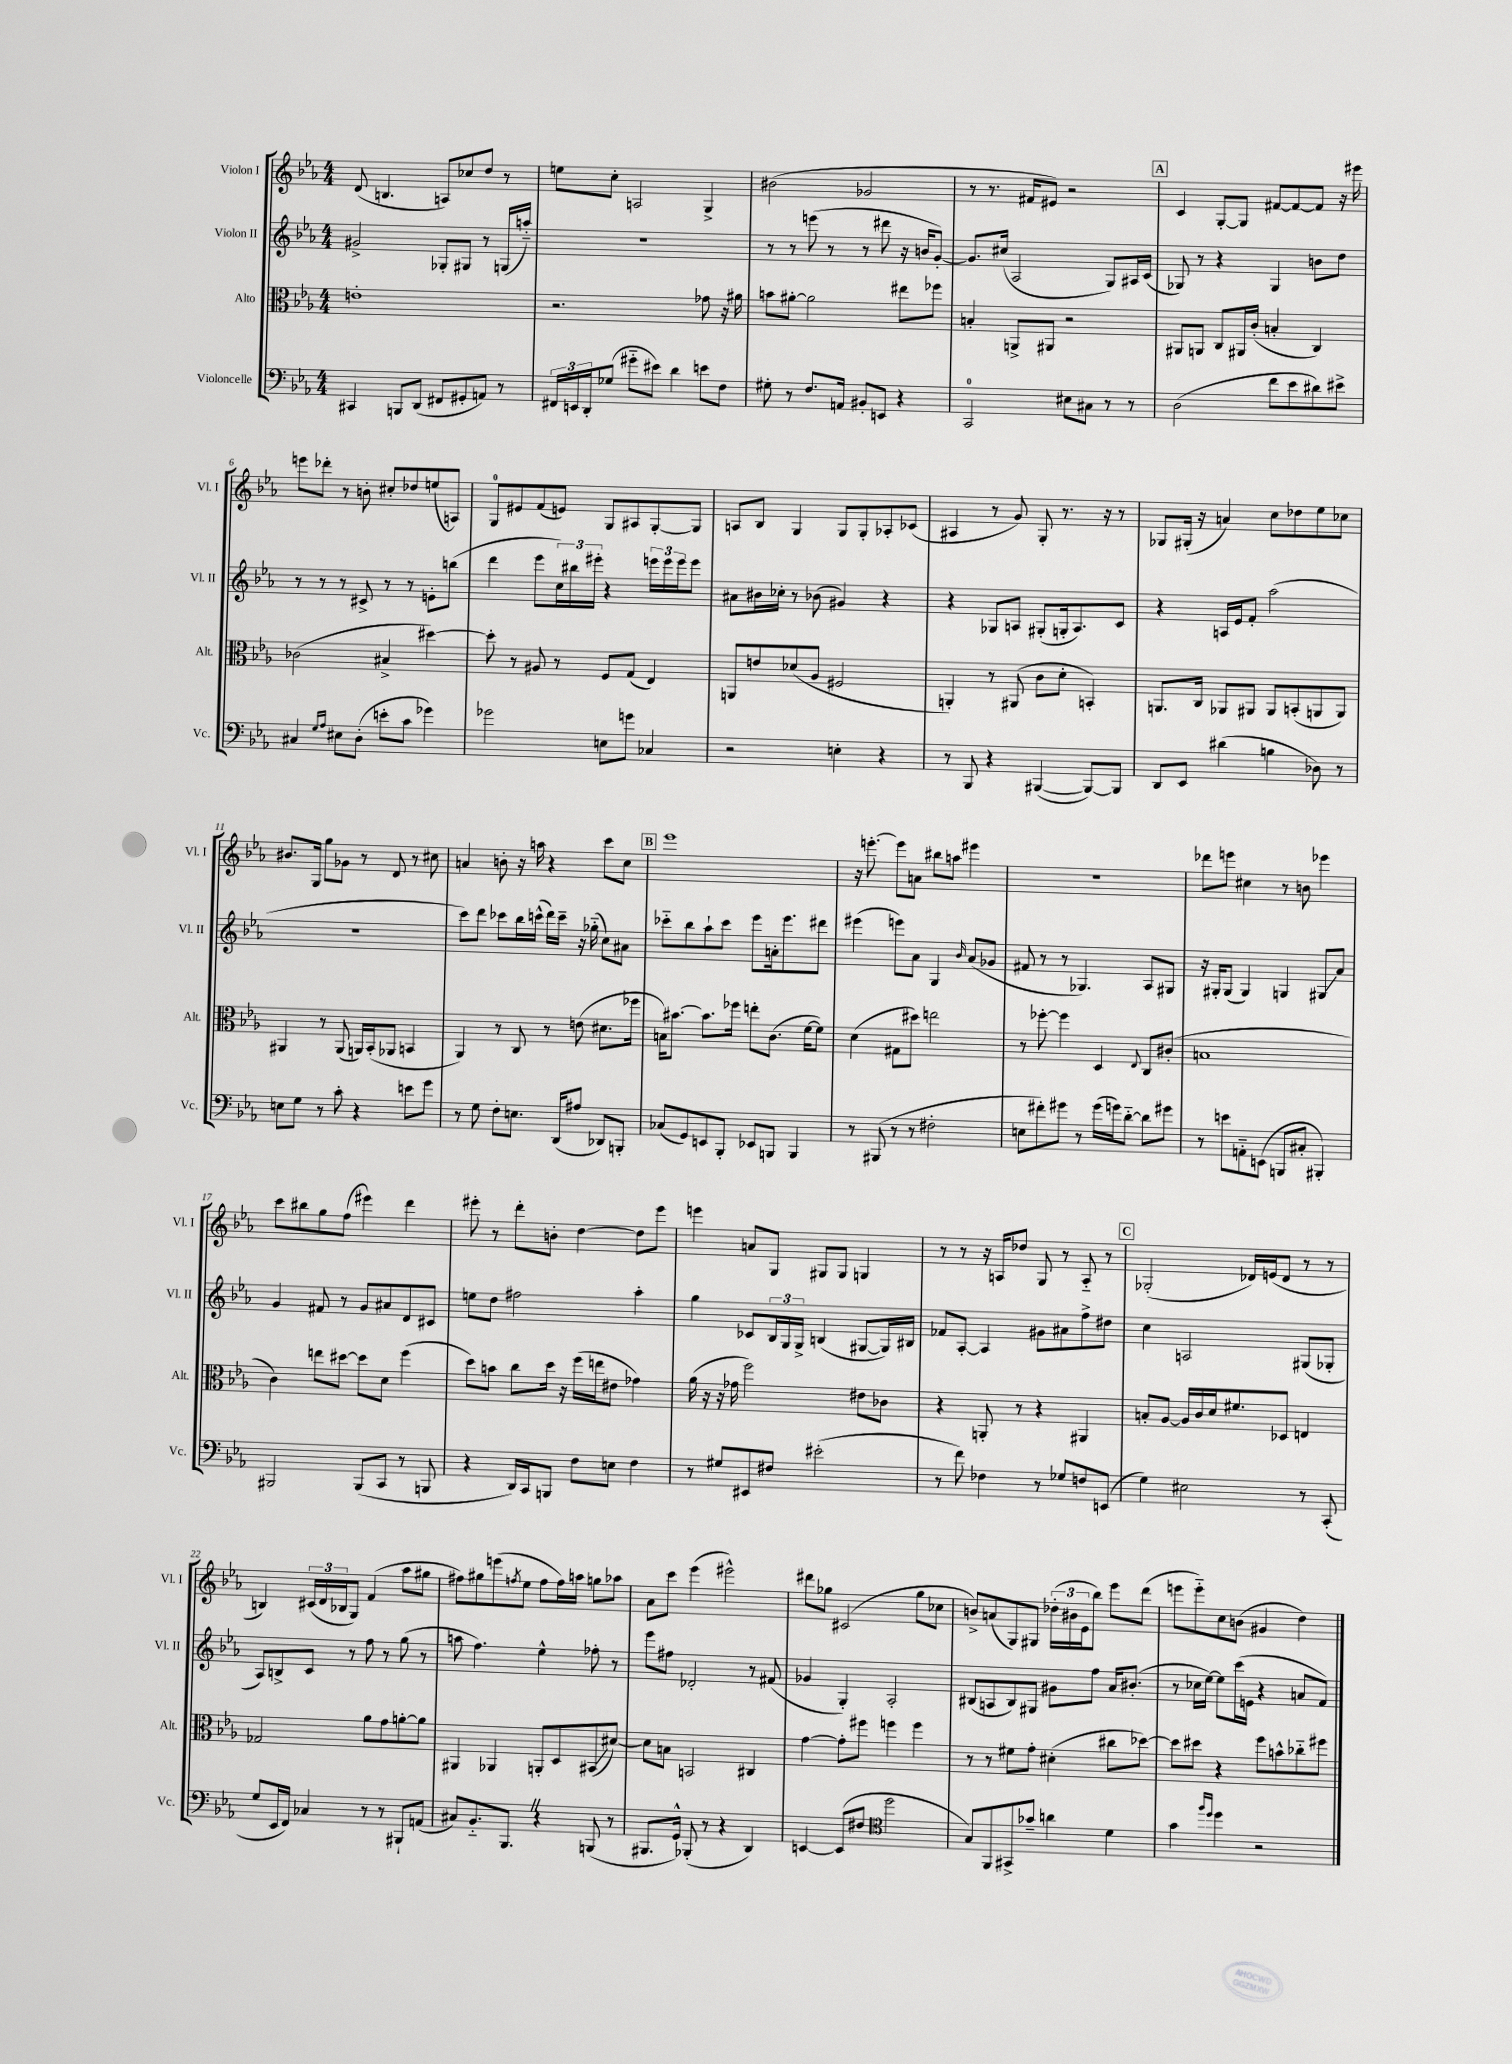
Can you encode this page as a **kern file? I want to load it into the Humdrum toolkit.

**kern	**kern	**kern	**kern
*staff4	*staff3	*staff2	*staff1
*clefF4	*clefC3	*clefG2	*clefG2
*k[b-e-a-]	*k[b-e-a-]	*k[b-e-a-]	*k[b-e-a-]
*M4/4	*M4/4	*M4/4	*M4/4
4CC#/	1e'	2g#^/	(8d/
.	.	.	4.B/
8BBB/L	.	.	.
(8DD/J	.	.	.
8FF#/L	.	8G-'/L	8A/L)
8GG#'/	.	8G#/J	8cc-/
8AA/J)	.	8r	8dd/J
8r	.	(16G/LL	8r
.	.	16aa'~/JJ)	.
=	=	=	=
24FF#/LL	2.r	1r	8ee\L
24EE/	.	.	.
24DD'/J	.	.	.
(8G-/J	.	.	8cc'\J
8g#'~\L	.	.	2A/
8e#\J)	.	.	.
4d\	.	.	.
8e\L	8g-\	.	4G^/
8F\J	16r	.	.
.	16a#\	.	.
=	=	=	=
8G#'\	8b\L	8r	(2b#\
8r	[8a#'\J	8r	.
8.F/L	2a#\]	(8eee\	.
.	.	8r	.
16AA/Jk	.	.	.
8BB#'/L	.	8r	2g-/
8EE/J	.	8ddd#\	.
4r	8ee#\L	16r	.
.	.	16b/LK	.
.	8ff-\J	[8g'/J)	.
=	=	=	=
2CC/	4B'/	8.g/]L	8r
.	.	.	8.r
.	.	(16cc#/Jk	.
.	8AA^/L	2A-/	.
.	.	.	16f#/LK
.	8AA#/J	.	8e#/J)
8E#\L	2r	.	2r
8C#\J	.	.	.
8r	.	8G/L)	.
8r	.	16A#/L	.
.	.	(16c/JJ	.
=	=	=	=
(2D\	8AA#/L	8G-/)	4c/
.	8AA/J	8r	.
.	8C/L	4r	[8G'/L
.	16AA#/L	.	8G/]J
.	(16c'/JJ	.	.
8f\L	4B'/	4G-/	[8f#/L
8e-\	.	.	8f#/_
8d#\)	4C/)	8b\L	8f#/]J
8e#^\J	.	8dd\J	16r
.	.	.	16eee#\
=	=	=	=
4C#/	(2c-\	8r	8eee\L
.	.	8r	8ddd-'\J
16qqG/LL	.	.	.
16qqA-/JJ	.	.	.
8E#\L	.	8r	8r
(8D'\J	.	8c#^/	8b'\
8e'\L	4B#^/	8r	8cc#'/L
8c\J	.	8r	8dd-/
4g-\)	[4dd#\)	8e'\L	(8ee/
.	.	(8bb\J	8A/J)
=	=	=	=
2g-\	8dd#'\]	4ddd\	8G/L
.	8r	.	8e#/
.	8A#/	8eee-\L	(8f/
.	8r	24cc\L)	8e/J)
.	.	24bb#\	.
.	.	24eee#'\JJ	.
8E\L	8F/L	4r	8G/L
8g\J	(8G/J	.	8A#/
4C-/	4E-/)	24eee\LL	[8G'/
.	.	24eee\	.
.	.	24eee\J	.
.	.	8eee\J	8G/]J
=	=	=	=
2r	8AA/L	8a#\L	8A/L
.	8e/	16b#\L	8B-/J
.	.	16cc-'\JJ	.
.	(8d-/	8r	4G/
.	8A-/J	(8b-\	.
4E'\	2F#/	4g#/)	8G/L
.	.	.	8G'/
4r	.	4r	8A-'/
.	.	.	(8c-/J
=	=	=	=
8r	4AA'/)	4r	4A#/
8BBB-/	.	.	.
4r	8r	8G-/L	8r
.	(8AA#/	8A/J	8g/)
([4BBB#/	8c\L	(8G#'/L	8G'/
.	8d'\J	16G'/k	8.r
.	.	8.A/)	.
8BBB#/_L)	4BB'/)	.	.
.	.	.	16r
8BBB#/]J	.	8c/J	8r
=	=	=	=
8DD/L	8.AA/L	4r	8G-/L
8EE-/J	.	.	(16G#'/Jk
.	16C/Jk	.	16r
(4d#\	8AA-/L	16A/LL	4a/)
.	.	16e-/J	.
.	8AA#/J	8f'/J	.
4B\	8AA#/L	(2aa-\	8cc\L
.	(8BB'/	.	8dd-\
8D-\)	8AA/	.	8ee-\
8r	8AA/J)	.	8cc-\J
=	=	=	=
8E\L	4AA#/	1r	8.b#/L
8G\J	.	.	.
.	.	.	16G/Jk
8r	8r	.	8gg\L
8c'\	(8AA#/	.	8g-\J
4r	16AA/LL)	.	8r
.	(16BB-'/J	.	.
.	8AA-/J	.	8d/
8e\L	4BB/	.	8r
8g\J	.	.	8cc#\
=	=	=	=
8r	4AA-/)	8ccc\L)	4a/
8G\	.	8ddd\J	.
8F'\L	8r	8ccc-\L	8b'\
8.E\J	8C/	16bb-\L	16r
.	.	(16ccc^^\JJ	16aa\
.	8r	16ddd\LL)	4r
(16DD/LK	.	16ccc~\JJ	.
8A#/J	(8e\	16r	.
.	.	(16gg-'~\	.
8DD-/L)	8.d#\L	8cc\L)	8ccc\L
8BBB'/J	.	8a#\J	8cc\J
.	16ff-\Jk	.	.
=	=	=	=
(8C-/L	16B\LK)	8ccc-'~\L	1eee-
.	[8.b#\J	.	.
8GG/)	.	8bb-\	.
8EE/	8.b#\]L	8aa-`\	.
8BBB-'/J	.	8ccc-\J	.
.	16ff-\Jk	.	.
8EE-/L	8ee'\L	8eee-\L	.
8BBB/J	(8.c\J	16a'\k	.
.	.	8.eee-\	.
4BBB/	.	.	.
.	[16f\LK	.	.
.	8f\]J)	8ddd#\J	.
=	=	=	=
8r	(4d\	(4eee#\	16r
.	.	.	[8.eee'\
(8BBB#/	.	.	.
8r	8G#\L	8eee\L)	8eee\]L
8r	8dd#\J)	8a-\J	8a\J
2F#'\	2ee\	4G/	8bb#\L
.	.	.	8aa\J
.	.	16qqb-/	.
.	.	(8a-/L	4eee#\
.	.	8g-/J	.
=	=	=	=
8E\L	8r	8f#/	1r
8f#'\)	[8ff-'\	8r	.
8g#\J	4ff-\]	8r	.
8r	.	4.G-/)	.
(16g#\LL	4D/	.	.
16g\J)	.	.	.
[8d'~\J	.	.	.
.	8qqE-/	.	.
8d\]L	8C/L	8A-/L	.
8g#\J	(8c#'/J	8G#/J	.
=	=	=	=
8r	1B	16r	8ddd-\L
.	.	16G#'/LK	.
8e\L	.	(8G#/J	8eee\J
8AA'~\	.	4G#/)	4cc#\
(8EE\J	.	.	.
8BBB/L	.	4G/	8r
8C#'/J	.	.	8b\
4BBB#'/)	.	8G#/L	4eee-\
.	.	8a-/J	.
=	=	=	=
2BBB#/	4c\)	4g/	8ccc\L
.	.	.	8bb#\
.	8ee\L	8f#/	8gg\
.	[8dd#\J	8r	(8ff\J
(8BBB#/L	8dd#\]L	8g/L	4eee#\)
8CC/J	8d\J	8a#/	.
8r	(4ff\	8d/	4ddd\
8BBB/	.	8c#/J	.
=	=	=	=
4r	8dd\L)	8ee\L	8eee#'\
.	8b\J	8dd\J	8r
16DD/LL)	8cc\L	2ff#\	8ddd'\L
16CC/J	.	.	.
8BBB/J	16dd\Jk	.	8b'\J
.	16r	.	.
8F\L	(16ff\LL	.	[4dd\
.	16ee\J	.	.
8E\J	8e#\J	.	.
4F\	4g-\)	4aa-'\	8dd\]L
.	.	.	8eee#\J
=	=	=	=
8r	(16a-\	4gg\	4eee\
.	16r	.	.
8G#/L	16r	.	.
.	16g-\	.	.
8EE#/	2ff\)	8c-/L	8a/L
8F#/J	.	24B-/L	8G/J
.	.	24G/	.
.	.	24G^/JJ	.
(2e#'\	.	(4B/	8G#/L
.	.	.	8G#/J
.	8e#\L	[8G#/L	4G/
.	8c-\J	16G#/]L)	.
.	.	16B#/JJ	.
=	=	=	=
8r	4r	8f-/L	8r
8f\)	.	[8A-'/J	8r
4F-\	8AA'/	4A-/]	16r
.	.	.	16A/LK
.	8r	.	8dd-/J
8r	4r	8g#\L	8G/
8G-/L	.	8a#\	8r
8F/	4AA#/	8ff^\	8A'~/
(8EE/J	.	8dd#\J	8r
=	=	=	=
4G\)	8B'/L	4cc\	(2G-'/
.	[8A-/J	.	.
2E#\	16A-/]LL	2A/	.
.	16c/	.	.
.	16d/J	.	.
.	8.f#/	.	.
.	.	.	16d-/LL)
.	.	.	(16e/J
.	8D-/J	.	8d-/J
8r	4E/	(8G#/L	8r
(8CC'/	.	8G-'/J	8r
=	=	=	=
8G/L	2G-/	8A-/L)	4B/)
16EE-/L	.	8B^/	.
16FF/JJ)	.	.	.
4C-/	.	8c/J	(24c#/LL
.	.	.	24d/
.	.	.	24B-/J
.	.	8r	8G/J)
8r	8a-\L	8ff\	(4f/
8r	8g\	8r	.
8BBB#`/L	[8a'\	(8gg\	8aa-\L
(8AA/J	8a\]J	8r	8gg#\J
=	=	=	=
8C#/L)	4AA#/	8aa\	8ff#\L)
8.BB-'~/	.	4.ff\)	8gg#\
.	4AA-/	.	(8eee\
8.BBB-/J	.	.	.
.	.	.	8qff/
.	.	.	8ee-\J
4r	8AA'/L	4ee-^^\	8ff\L
.	8D/	.	16ff\L)
.	.	.	16aa\JJ
(8BBB/	(8BB#/	8ff-'\	8gg\L
8r	[8d#/J)	8r	8aa-\J
=	=	=	=
8.BBB#/L	8d#\]L	8eee-\L	8a-\L
.	8B\J	8ff#\J	8ccc\J
16GG^^/Jk)	.	.	.
(8BBB-'/	2BB/	2d-'/	(4eee-\
8r	.	.	.
4r	.	.	2eee#^^\)
4DD/)	4C#/	8r	.
.	.	(8f#/	.
=	=	=	=
[4EE/	[4g\	4g-/	8ddd#\L
.	.	.	8gg-\J
(8EE/]L	8g'\]L	4G'/)	(2c#/
8F#/J	8ff#\J	.	.
*clefC4	*	*	*
2dd\	4ff\	2A-'/	.
.	4ff\	.	8gg-\L
.	.	.	8cc-\J
=	=	=	=
8G/L)	8r	(8B#/L	8b^/L)
8FF/	8r	8A/	(8a/
8GG#^/	8f#\L	8B#/)	8G/)
8g-~/J	8g'\J	8G#/J	8G#/J
4a\	(4d#'\	8g#\L	(24dd-'\LL
.	.	.	24b#\
.	.	.	24e-\J
.	.	8ff\J	8bb-\J)
4d\	8cc#\L	16a-/LK	8eee-\L
.	.	(8.b#'/J	.
.	[8dd-\J)	.	(8ddd\J
=	=	=	=
4g\	8dd-\]L	8r	8eee\L
.	8dd#\J	16cc-\LL	8eee'~\)
.	.	[16ee-\JJ)	.
16qqff/LL	.	.	.
16qqdd/JJ	.	.	.
4dd\	4r	8ee-\]L	8cc\
.	.	(16ccc\L	(8b\J
.	.	16e\JJ	.
2r	8ff\L	4r	4g#/
.	8b^^\	.	.
.	8cc-'~\	8a/L	4dd\)
.	8ff#\J	8f/J)	.
==	==	==	==
*-	*-	*-	*-
